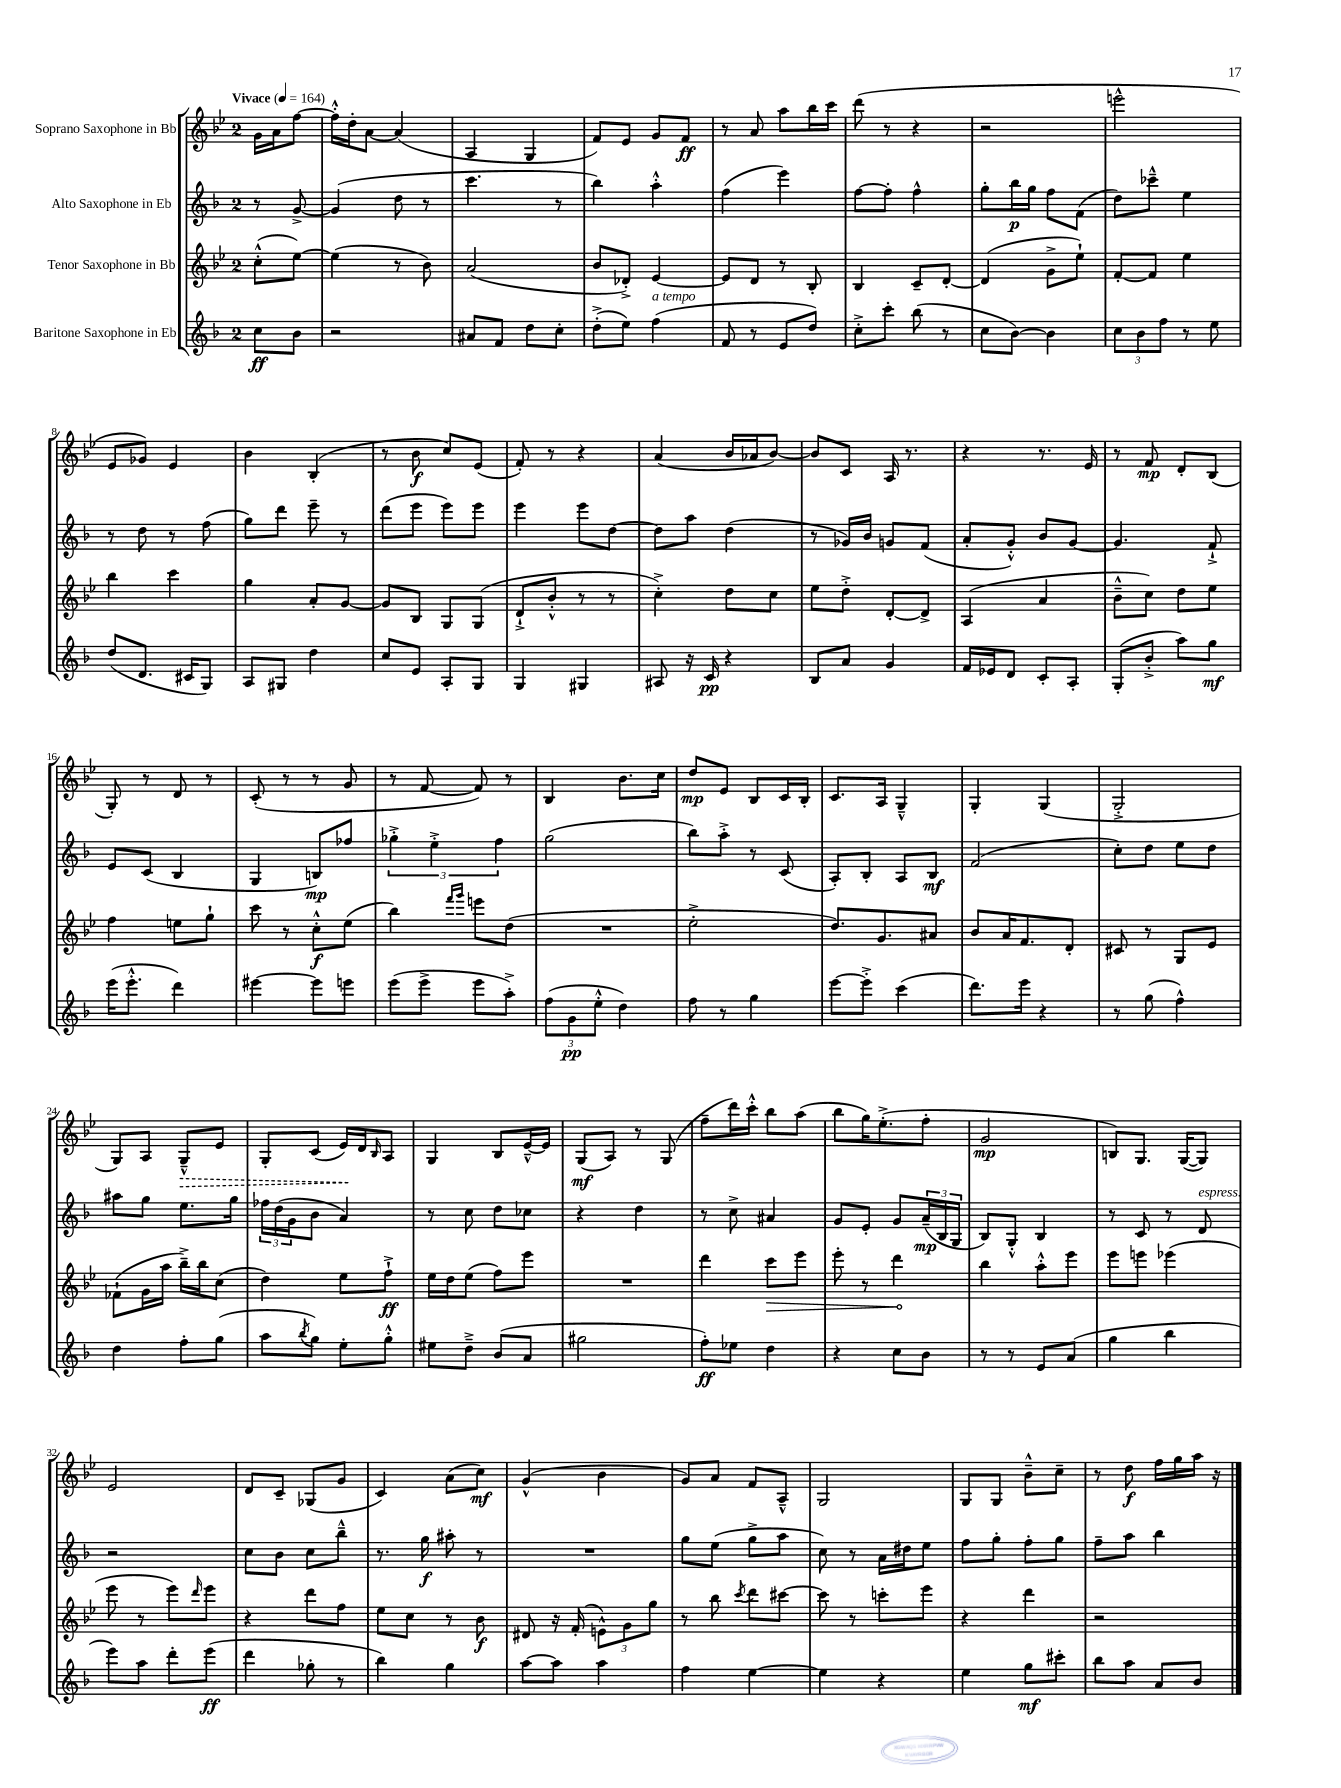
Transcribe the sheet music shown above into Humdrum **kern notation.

**kern	**kern	**kern	**kern
*staff4	*staff3	*staff2	*staff1
*clefG2	*clefG2	*clefG2	*clefG2
*k[b-]	*k[b-e-]	*k[b-]	*k[b-e-]
*M2/4	*M2/4	*M2/4	*M2/4
*MM164	*MM164	*MM164	*MM164
8cc	(8cc'^^	8r	16g
.	.	.	16a
8b-	[8ee-)	[8g^	[8ff
=	=	=	=
2r	(4ee-]	(4g]	16ff'^^]
.	.	.	16dd'
.	.	.	[8a
.	8r	8dd	(4a]
.	8b-)	8r	.
=	=	=	=
8a#	(2a	4.ccc	4A
8f	.	.	.
8dd	.	.	4G
8cc'	.	8r	.
=	=	=	=
(8dd'^	8b-	4bb-)	8f)
8ee)	8d-'^)	.	8e-
(4ff	[4e-	4aa'^^	8g
.	.	.	8f
=	=	=	=
8f	8e-]	(4ff	8r
8r	8d	.	8a
8e	8r	4eee)	8aa
8dd)	8B-'	.	16bb-
.	.	.	16ccc
=	=	=	=
8cc'^	4B-	[8ff	(8ddd
8ccc'	.	8ff']	8r
(8bb-	8c~	4ff^^	4r
8r	[8d'	.	.
=	=	=	=
8cc	(4d]	8gg'	2r
[8b-)	.	16bb-	.
.	.	16gg	.
4b-]	8g^	8ff	.
.	8ee-`)	(8f	.
=	=	=	=
12cc	[8f'	8dd)	2eee^^
12b-	.	.	.
.	8f]	8ccc-~^^	.
12ff	.	.	.
8r	4ee-	4ee	.
8ee	.	.	.
=	=	=	=
(8dd	4bb-	8r	8e-
8.d	.	8dd	8g-)
.	4ccc	8r	4e-
16c#	.	.	.
8G)	.	(8ff	.
=	=	=	=
8A	4gg	8gg)	4b-
8G#	.	8ddd	.
4dd	8a'	8eee~	(4B-'
.	[8g	8r	.
=	=	=	=
8cc	8g]	(8ddd	8r
8e	8B-	8eee	8b-
8A'	8G	8eee)	8cc)
8G	(8G	8eee	(8e-
=	=	=	=
4G	8d`^	4eee	8f')
.	8b-'^^	.	8r
4G#	8r	8eee	4r
.	8r	[8dd	.
=	=	=	=
8A#	4cc'^)	8dd]	(4a
16r	.	8aa	.
16c	.	.	.
4r	8dd	(4dd	16b-
.	.	.	16a-
.	8cc	.	[8b-)
=	=	=	=
8B-	8ee-	8r	8b-]
8a	8dd'^	16g-)	8c
.	.	16b-	.
4g	[8d'	8g	16A
.	.	.	8.r
.	8d^]	(8f	.
=	=	=	=
16f	(4A	8a'	4r
16e-	.	.	.
8d	.	8g'^^)	.
8c'	4a	8b-	8.r
8A'	.	[8g	.
.	.	.	16e-
=	=	=	=
(8G'	8b-~^^	4.g]	8r
8b-'^	8cc)	.	8f
8aa)	8dd	.	8d'
8gg	8ee-	8f`^	(8B-
=	=	=	=
(16eee	4ff	8e	8G')
8.eee'^^	.	.	.
.	.	(8c	8r
4ddd)	8ee	4B-	8d
.	8gg`	.	8r
=	=	=	=
[4eee#	8ccc	4G	(8c'
.	8r	.	8r
8eee#]	8cc'^^	8B)	8r
8eee	(8ee-	8ff-	8g
=	=	=	=
(8eee	4bb-)	6gg-'^	8r
8eee^	.	.	[8f
.	.	6ee'^	.
.	16qqfff	.	.
.	16qqggg	.	.
8eee	8eee	.	8f])
.	.	6ff	.
8aa'^)	(8dd	.	8r
=	=	=	=
(12ff	2r	(2gg	4B-
12g	.	.	.
12ee'^^	.	.	.
4dd)	.	.	8.b-
.	.	.	16cc
=	=	=	=
8ff	2ee-'^	8bb-)	8dd
8r	.	8aa'^	8e-
4gg	.	8r	8B-
.	.	(8c	16c
.	.	.	16B-'
=	=	=	=
[8eee	8.dd)	8A')	8.c
8eee'^]	.	8B-'	.
.	8.g	.	16A
(4ccc	.	8A	4G~^^
.	8a#	8B-	.
=	=	=	=
8.ddd)	8b-	(2f	4G'
.	16a	.	.
16eee	8.f	.	.
4r	.	.	(4G
.	8d'	.	.
=	=	=	=
8r	8c#	8cc')	2G'^
(8gg	8r	8dd	.
4ff^^)	8G	8ee	.
.	8e-	8dd	.
=	=	=	=
4dd	(8f-`	8aa#	8G)
.	16g	8gg	8A
.	16aa	.	.
8ff'	16bb-~^)	8.ee	8G~^^
.	16bb-	.	.
(8gg	(8cc	.	8e-
.	.	16gg	.
=	=	=	=
8aa	4dd)	24ff-	8G'
.	.	(24dd	.
.	.	24g	.
8qbb-	.	.	.
8gg)	.	8b-	(8c
8ee'	8ee-	4a)	16e-)
.	.	.	16d
.	.	.	16qqB-
8gg'^^	8ff`^	.	8A
=	=	=	=
8ee#	16ee-	8r	4G
.	16dd	.	.
8dd~^	(8ee-	8cc	.
(8b-	8ff)	8dd	8B-
8a	8eee-	8cc-	[16e-~^^
.	.	.	16e-]
=	=	=	=
2gg#	2r	4r	(8G
.	.	.	8A)
.	.	4dd	8r
.	.	.	(8G
=	=	=	=
8ff')	4ddd	8r	8ff~
8ee-	.	8cc^	16ddd)
.	.	.	16ccc'^^
4dd	8ccc	4a#	8bb-
.	8eee-	.	(8aa
=	=	=	=
4r	8eee-'	8g	8bb-
.	8r	8e'	16gg)
.	.	.	(8.ee-'^
8cc	4ddd	8g	.
8b-	.	(24a~	8ff'
.	.	24B-	.
.	.	24G	.
=	=	=	=
8r	4bb-	8B-)	2g
8r	.	8G'^^	.
8e	8aa'^^	4B-	.
(8a	8eee-	.	.
=	=	=	=
4gg	8eee-	8r	8B)
.	8eee	8c	8.G
4bb-	(4eee-	8r	.
.	.	.	([16G
.	.	8d	8G])
=	=	=	=
8eee)	8eee-	2r	2e-
8aa	8r	.	.
8ddd'	8eee-)	.	.
.	16qqddd	.	.
(8eee	8eee-	.	.
=	=	=	=
4ddd	4r	8cc	8d
.	.	8b-	8c~
8gg-'	8ddd	8cc	(8G-
8r	8ff	8bb-~^^	8g
=	=	=	=
4bb-)	8ee-	8.r	4c)
.	8cc	.	.
.	.	16gg	.
4gg	8r	8aa#'	(8a
.	8b-	8r	8cc)
=	=	=	=
[8aa	8d#	2r	(4g^^
8aa]	16r	.	.
.	(16f'	.	.
4aa	12e^^)	.	4b-
.	12g	.	.
.	12gg	.	.
=	=	=	=
4ff	8r	8gg	8g)
.	8bb-	(8ee	8a
.	8qccc	.	.
[4ee	8ddd	8gg^	8f
.	[8ccc#	8aa	8A~^^
=	=	=	=
4ee]	8ccc#]	8cc)	2G
.	8r	8r	.
4r	8ccc'	16a	.
.	.	16dd#	.
.	8eee-	8ee	.
=	=	=	=
4ee	4r	8ff	8G
.	.	8gg'	8G
8gg	4ddd	8ff'	8b-~^^
8ccc#'	.	8gg	8cc~
=	=	=	=
8bb-	2r	8ff~	8r
8aa	.	8aa	8dd
8a	.	4bb-	16ff
.	.	.	16gg
8b-	.	.	16aa
.	.	.	16r
==	==	==	==
*-	*-	*-	*-
